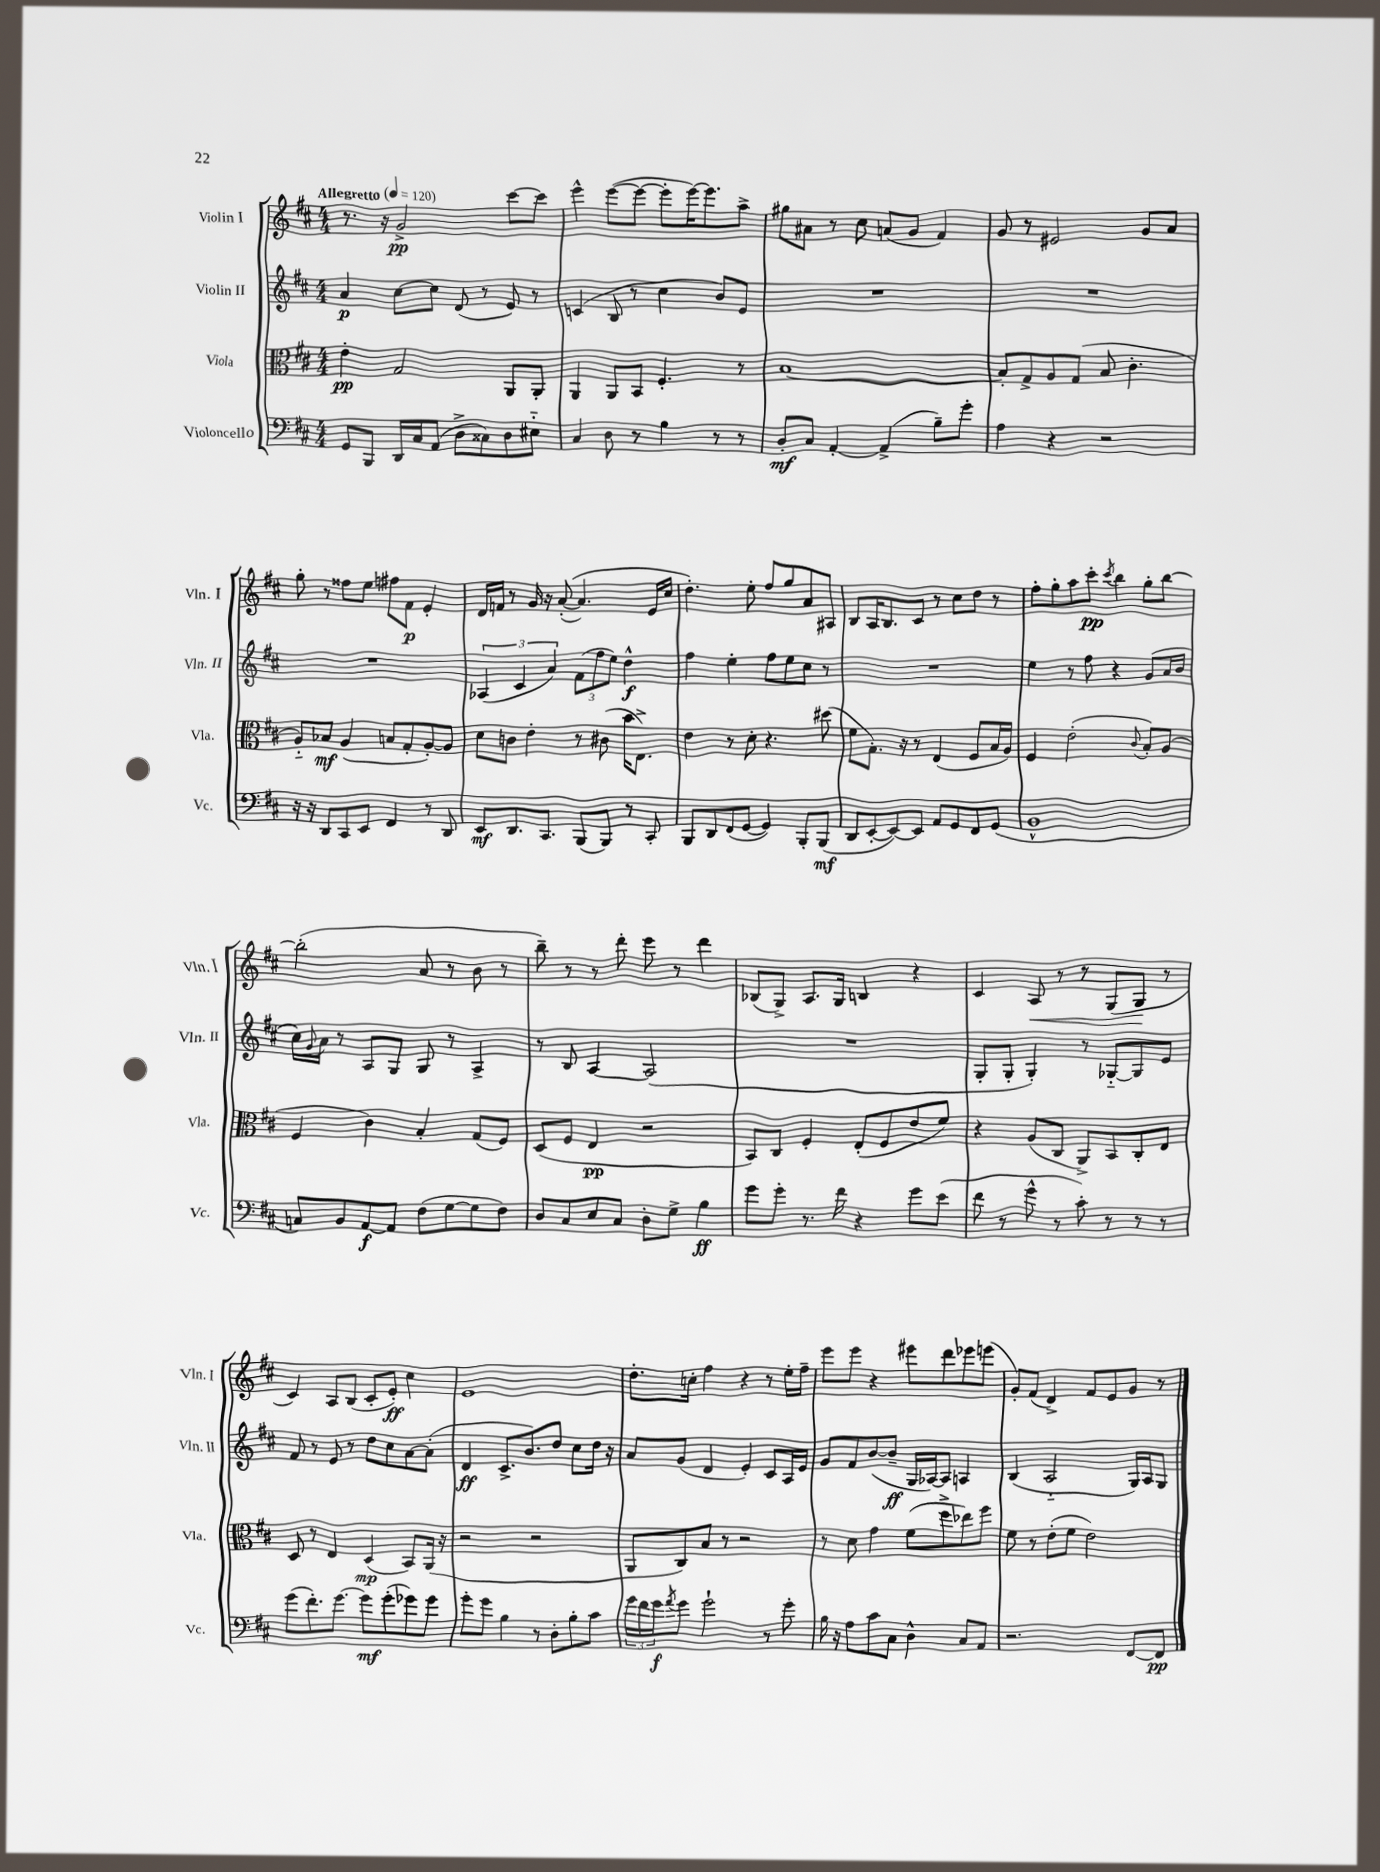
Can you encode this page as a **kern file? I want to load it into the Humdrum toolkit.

**kern	**kern	**kern	**kern
*staff4	*staff3	*staff2	*staff1
*clefF4	*clefC3	*clefG2	*clefG2
*k[f#c#]	*k[f#c#]	*k[f#c#]	*k[f#c#]
*M4/4	*M4/4	*M4/4	*M4/4
*MM120	*MM120	*MM120	*MM120
8GG	4e'	4a	8.r
8BBB	.	.	.
.	.	.	16r
16DD	2G	[8cc#	2g^
16C#	.	.	.
(8AA	.	8cc#]	.
8D^	.	(8d	.
8C##)	.	8r	.
8D	8AA	8e)	[8ccc#
8E#'~	8AA'	8r	8ccc#]
=	=	=	=
4C#	4AA	(4c	4eee^^
8D	8AA	8B	([8eee
8r	8BB	8r	8eee_
4B	4.F#'	4cc#	8eee']
.	.	.	[16eee)
.	.	.	8.eee]
8r	.	8b)	.
8r	8r	8e	8aa^
=	=	=	=
8D'	[1B	1r	8gg#
8C#	.	.	8a#
[4AA'	.	.	8r
.	.	.	8cc#
(4AA^]	.	.	(8a
.	.	.	8g
8B~)	.	.	4f#)
8g'	.	.	.
=	=	=	=
4A	8B']	1r	8g
.	8G^	.	8r
4r	8A	.	2e#
.	(8G	.	.
2r	8B	.	.
.	4.c#'	.	.
.	.	.	8g
.	.	.	8a
=	=	=	=
16r	8A'~)	1r	8gg'
16r	.	.	.
8DD	8B-	.	8r
8CC#	(4A	.	8ff##
8EE	.	.	8ee
4FF#	8B	.	8ff#
.	8G'	.	8f#
8r	[8A')	.	4e'
8DD	8A]	.	.
=	=	=	=
8EE	8d	(6A-	16d
.	.	.	16f
8.DD	8c	.	8r
.	.	6c#	.
.	4e'	.	16g
8.CC#	.	.	16r
.	.	6a)	.
.	.	.	&(([8a'
(8BBB	8r	(12f#	4.a])
.	.	12ff#	.
8BBB)	(8c#	.	.
.	.	12ee)	.
8r	16b	4dd^^	.
.	8.E^)	.	.
8CC#'	.	.	16e
.	.	.	16cc#
=	=	=	=
8BBB	4e	4ff#	4.dd'&)
8DD	.	.	.
(8FF#	8r	4ee'	.
[8GG	8d'	.	8ee'
4GG])	4.r	8ff#	8ff#
.	.	8ee	8gg
8BBB'	.	8cc#	8a
(8BBB	(8dd#	8r	8A#
=	=	=	=
8DD	8f#	1r	8B
[8EE'	8.G')	.	16A
.	.	.	8.B
8EE_)	.	.	.
.	16r	.	.
8EE]	8r	.	8c#
8AA	(4E	.	8r
8GG	.	.	8cc#
8FF#	8F#	.	8dd
(8GG	16B	.	8r
.	16A)	.	.
=	=	=	=
1BB^^	4F#	4ee	8ff#'
.	.	.	8gg'
.	(2e'	8r	8aa
.	.	8ff#	8ccc#'
.	.	.	8qccc#
.	.	4r	4bb
.	8qqc#	.	.
.	8B')	(8g	8gg'
.	(8A	16a	[8bb
.	.	16b	.
=	=	=	=
8C)	4F#	16cc#)	(2bb']
.	.	8qqg	.
.	.	16a	.
8BB	.	8r	.
[8AA	4c#)	8A	.
8AA]	.	8G	.
(8F#	4B'	8G	8a
[8G	.	8r	8r
8G]	(8G	4A^	8b
8F#)	8F#)	.	8r
=	=	=	=
8D	(8D	8r	8bb~)
8C#	8F#	8B	8r
8E	4E	[4A	8r
8C#	.	.	8ddd'
8D'	2r	(2A]	8eee
8G^	.	.	8r
4B	.	.	4ddd
=	=	=	=
8g	8BB)	1r	(8B-
8g'	8C#	.	8G^)
8.r	4F#'	.	8.A
16f#	.	.	16G
4r	(8E'	.	4B
.	8F#	.	.
8g	8e	.	4r
(8e	8f#)	.	.
=	=	=	=
8f#	4r	8G'	4c#
8r	.	8G'	.
8g^^	(8A	4G')	8A
8r	8C#	.	8r
8c#')	8AA^)	8r	8r
8r	8BB	[8G-'~	(8G
8r	8C#'	8G-]	8G
8r	8E	8e	8r
=	=	=	=
(8g	8D	8f#	4c#)
8.f#')	8r	8r	.
.	4E	8e	8A
[8.g	.	.	.
.	.	8r	(8B
8g]	(4D	8dd	8c#'
(8g'	.	8cc#	8e')
8g-)	8BB)	[8a	4cc#
8g-	(16AA	(8a']	.
.	16r	.	.
=	=	=	=
8g'	2r	4d	1e
8g	.	.	.
4B	.	8.c#^	.
.	.	8.b)	.
8r	2r	.	.
8D'	.	8dd	.
8B'	.	8cc#	.
8c#	.	16dd	.
.	.	16r	.
=	=	=	=
24g	8AA	8a	8.dd'
24f#	.	.	.
24g	.	.	.
8qa	.	.	.
8g	8C#)	(8g	.
.	.	.	16cc'
2g`	8B	4d	4ff#
.	8r	.	.
.	2r	4e')	4r
8r	.	8c#	8r
8g'	.	16A	16ee'
.	.	16e	16ff#~
=	=	=	=
16B	8r	8g	8eee
16r	.	.	.
8A	8d	8f#	8eee
8c#	4g	([8b	4r
8C#	.	8b~]	.
4D^^	(8f#	16G	8eee#
.	.	[16A-)	.
.	8ff#^	8A-]	8ddd
8C#	8ee-)	4A	8eee-
8AA	8ff#	.	(8eee
=	=	=	=
2.r	8f#	(4B	8g')
.	8r	.	(8f#
.	(8e'	2A'~	4d^)
.	8f#	.	.
.	2e)	.	8f#
.	.	.	8e
[8FF#	.	16G)	8g
.	.	16A	.
8FF#]	.	8G	8r
==	==	==	==
*-	*-	*-	*-
